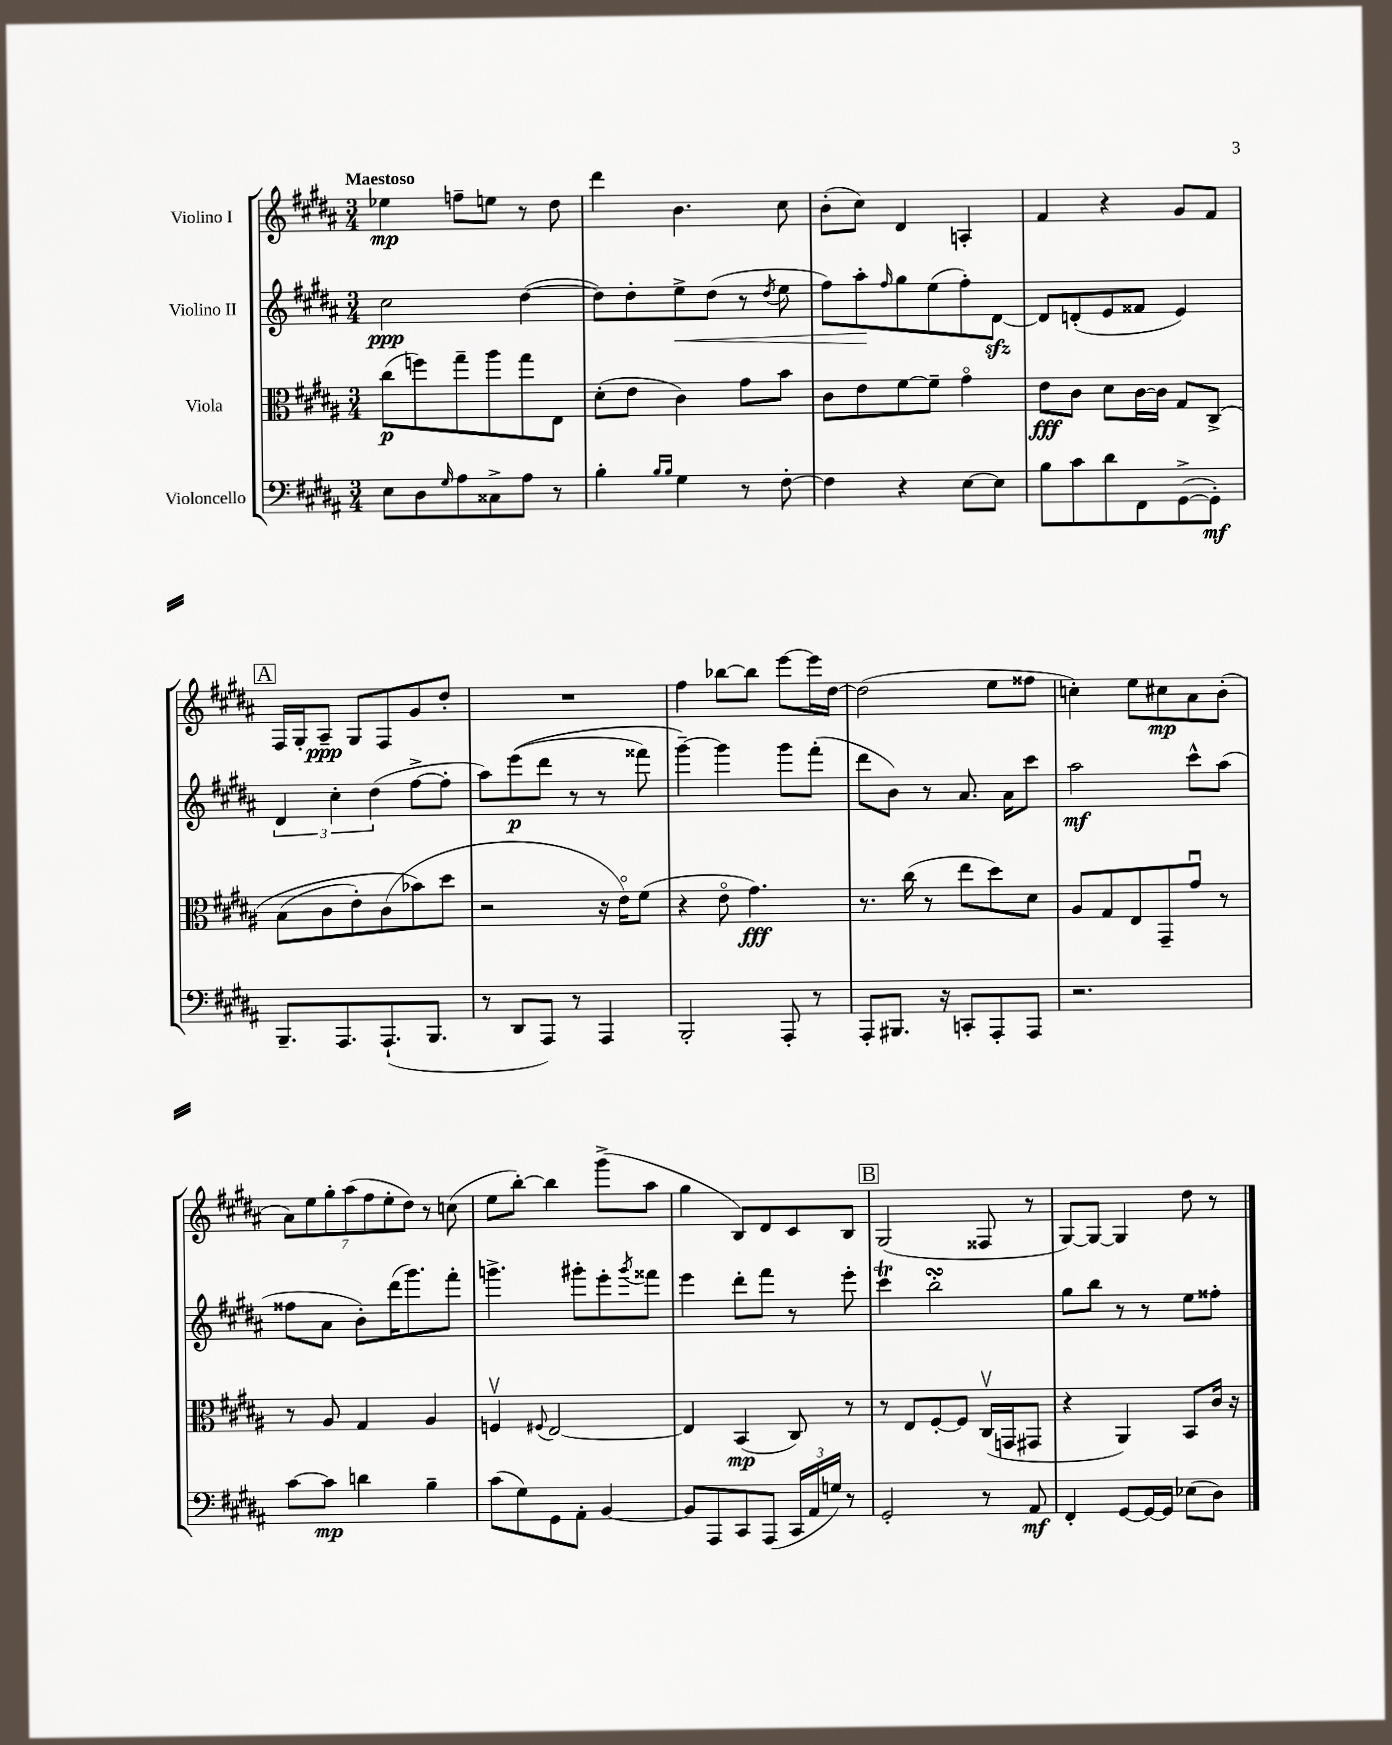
<<
\new StaffGroup <<
\new Staff = "s0" \with { instrumentName = "Violino I" } {
    \clef treble \key b \major \numericTimeSignature \time 3/4 \tempo "Maestoso"
    ees''4\mp f''8-- e''8 r8 dis''8 |
    dis'''4 b'4. cis''8 |
    b'8-.( cis''8) dis'4 a4-. |
    fis'4 r4 gis'8 fis'8 |
    \mark \markup { \box "A" } fis16 gis16-. ais8--\ppp gis8 fis8 gis'8 dis''8-. |
    R2. |
    fis''4 bes''8~ bes''8 e'''8~ e'''16 dis''16~ |
    dis''2( e''8 fisis''8 |
    c''4-.) e''8 cis''8\mp ais'8 b'8-.( |
    \tuplet 7/4 { ais'8) e''8 gis''8-. ais''8( fis''8 e''8-. dis''8) } r8 c''8( |
    e''8 b''8~-.) b''4 gis'''8->( ais''8 |
    gis''4 b8) dis'8 cis'8 b8 |
    \mark \markup { \box "B" } gis2( fisis8 r8 |
    gis8~) gis8~ gis4 dis''8 r8 \bar "|." |
}
\new Staff = "s1" \with { instrumentName = "Violino II" } {
    \clef treble \key b \major \numericTimeSignature \time 3/4
    cis''2\ppp dis''4~( |
    dis''8) dis''8-. e''8->\< dis''8( r8 \acciaccatura { dis''8 } e''8 |
    fis''8) ais''8-.\! \grace { fis''16 } gis''8 e''8( fis''8-.) dis'8~\sfz |
    dis'8 d'8-.( e'8 fisis'8 e'4) |
    \mark \markup { \box "A" } \tuplet 3/2 { dis'4 cis''4-. dis''4( } fis''8~-> fis''8-. |
    ais''8) e'''8\p(\( dis'''8 r8 r8 fisis'''8) |
    gis'''4~--\) gis'''4 gis'''8 fis'''8-.( |
    dis'''8 b'8) r8 ais'8. ais'16 cis'''8 |
    ais''2\mf cis'''8-^ ais''8( |
    fisis''8 ais'8 b'8-.) dis'''16( gis'''8.) fis'''8-. |
    g'''4.-> gis'''8-. e'''8-. \acciaccatura { gis'''8 } fisis'''8 |
    e'''4 dis'''8-. fis'''8 r8 e'''8-. |
    \mark \markup { \box "B" } cis'''4\trill b''2-.\turn |
    gis''8 b''8 r8 r8 e''8 fisis''8-. \bar "|." |
}
\new Staff = "s2" \with { instrumentName = "Viola" } {
    \clef alto \key b \major \numericTimeSignature \time 3/4
    cis''8\p( f''8) gis''8-- ais''8 gis''8 e8 |
    dis'8-.( e'8 cis'4) gis'8 b'8 |
    cis'8 e'8 fis'8~ fis'8-- gis'4\flageolet |
    e'8\fff cis'8 dis'8 cis'16~ cis'16 gis8 cis8->\( |
    \mark \markup { \box "A" } b8( cis'8 e'8-.) cis'8( bes'8\) dis''8 |
    r2 r16 e'16\flageolet) fis'8( |
    r4 e'8\flageolet gis'4.\fff) |
    r8. cis''16( r8 e''8 dis''8) dis'8 |
    ais8 gis8 e8 gis,8-- gis'8\downbow r8 |
    r8 ais8 gis4 ais4 |
    f4\upbow \appoggiatura { fis8 } e2~ |
    e4 b,4\mp( cis8) r8 |
    \mark \markup { \box "B" } r8 e8 fis8~-. fis8 cis16\upbow( g,16 gis,8 |
    r4 ais,4) b,8 cis'16 r16 \bar "|." |
}
\new Staff = "s3" \with { instrumentName = "Violoncello" } {
    \clef bass \key b \major \numericTimeSignature \time 3/4
    e8 dis8 \grace { gis16 } ais8 cisis8-> ais8 r8 |
    b4-. \grace { b16 b16 } gis4 r8 fis8~-. |
    fis4 r4 e8~ e8 |
    b8 cis'8 dis'8 fis,8 gis,8~->( gis,8-.\mf) |
    \mark \markup { \box "A" } b,,8.-- ais,,8. ais,,8.-!( b,,8. |
    r8 dis,8 ais,,8) r8 ais,,4 |
    b,,2-. ais,,8-. r8 |
    ais,,8-. bis,,8. r16 c,8-. ais,,8-. ais,,8 |
    r2. |
    cis'8~ cis'8\mp d'4 b4-- |
    cis'8( gis8) gis,8 ais,8-. b,4~ |
    b,8 ais,,8 cis,8 ais,,8( \tuplet 3/2 { cis,16 ais,16 g16) } r8 |
    \mark \markup { \box "B" } gis,2-. r8 ais,8\mf |
    fis,4-. gis,8~ gis,16~ gis,16 ees8( dis8) \bar "|." |
}
>>
>>
\layout { \context { \Score \remove "Bar_number_engraver" } }
